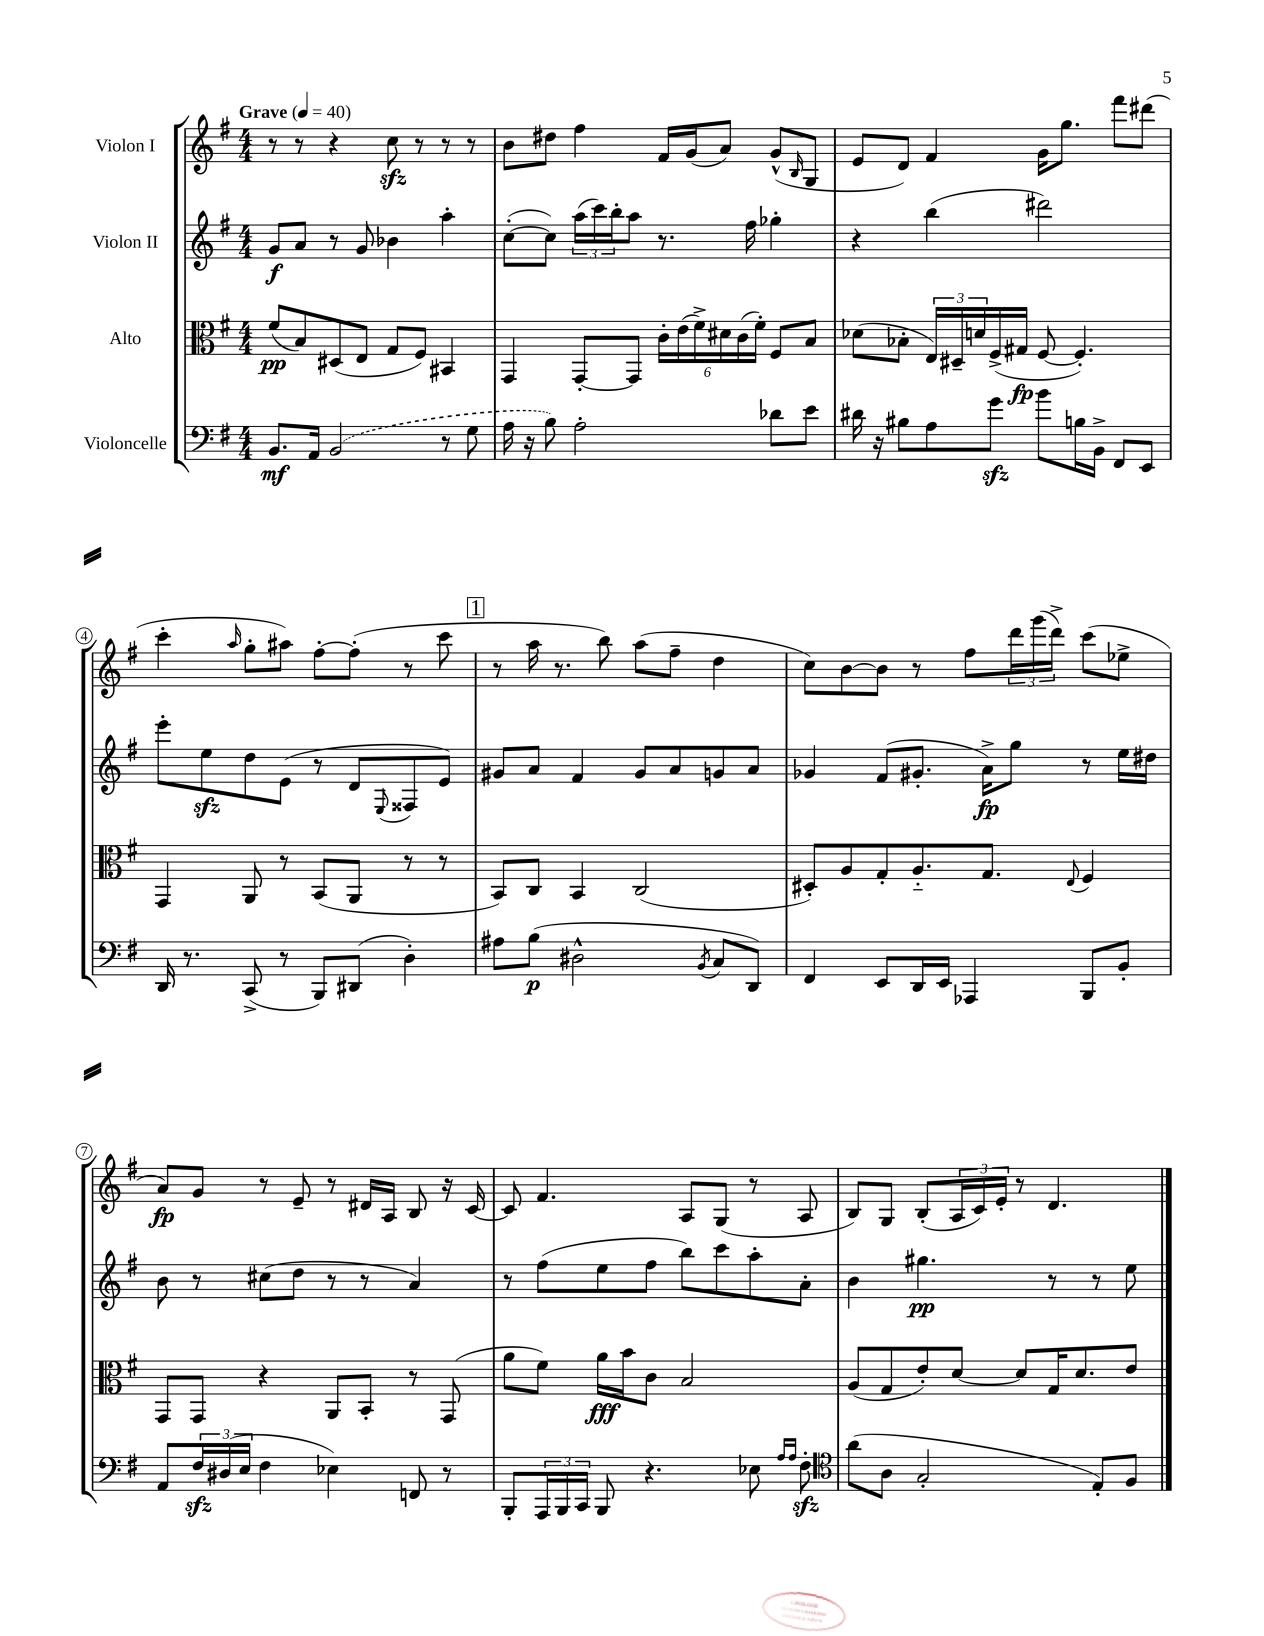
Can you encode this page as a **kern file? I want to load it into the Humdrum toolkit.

**kern	**kern	**kern	**kern
*staff4	*staff3	*staff2	*staff1
*clefF4	*clefC3	*clefG2	*clefG2
*k[f#]	*k[f#]	*k[f#]	*k[f#]
*M4/4	*M4/4	*M4/4	*M4/4
*MM40	*MM40	*MM40	*MM40
8.BB	(8f#	8g	8r
.	8B)	8a	8r
16AA	.	.	.
(2BB	(8D#	8r	4r
.	8E	8g	.
.	8G	4b-	8cc
.	8F#)	.	8r
8r	4BB#	4aa'	8r
8G	.	.	8r
=	=	=	=
16A	4GG	([8cc'	8b
16r	.	.	.
8B)	.	8cc])	8dd#
2A'	[8GG'	(24aa	4ff#
.	.	24ccc)	.
.	.	24bb'	.
.	8GG]	8aa	.
.	24c'	8.r	16f#
.	(24e	.	.
.	.	.	(16g
.	24f#^)	.	.
.	24d#	.	8a)
.	(24c	.	.
.	.	16ff#	.
.	24f#')	.	.
8d-	8F#	4gg-'	(8g^^
.	.	.	16qqB
8e	8B	.	8G
=	=	=	=
16d#	(8d-	4r	8e
16r	.	.	.
8B#	8B-'	.	8d)
8A	24E)	(4bb	4f#
.	24D#~	.	.
.	24d	.	.
8g	(16F#^	.	.
.	16G#	.	.
8b	[8F#	2ddd#)	16g
.	.	.	8.gg
16B	4.F#'])	.	.
16BB^	.	.	.
8FF#	.	.	8fff#
8EE	.	.	(8ddd#
=	=	=	=
16DD	4GG	8eee'	4ccc'
8.r	.	.	.
.	.	8ee	.
.	.	.	16qqaa
(8CC^	8AA	8dd	8gg'
8r	8r	(8e	8aa#)
8BBB)	(8BB	8r	[8ff#'
(8DD#	8AA	8d	(8ff#']
.	.	8qqE	.
4D')	8r	8F##	8r
.	8r	8e)	8ccc
=	=	=	=
8A#	8BB)	8g#	8r
(8B	8C	8a	16aa
.	.	.	8.r
2D#^^	4BB	4f#	.
.	.	.	8bb)
.	(2C	8g#	(8aa
.	.	8a	8ff#~
8qBB	.	.	.
8C	.	8g	4dd
8DD)	.	8a	.
=	=	=	=
4FF#	8D#')	4g-	8cc)
.	8A	.	[8b
8EE	8G'	(8f#	8b]
16DD	8.A'~	8.g#'	8r
16EE	.	.	.
4AAA-	.	.	8ff#
.	8.G	16a^)	.
.	.	8gg	24ddd
.	.	.	(24ggg
.	.	.	24ddd^)
.	8qqE	.	.
8BBB	4F#	8r	(8ccc
8BB'	.	16ee	8ee-^
.	.	16dd#	.
=	=	=	=
8AA	8GG	8b	8a)
24F#	8GG	8r	8g
(24D#	.	.	.
24E	.	.	.
4F#	4r	(8cc#	8r
.	.	8dd	8e~
4E-)	8AA	8r	8r
.	8BB'	8r	16d#
.	.	.	16A
8FF	8r	4a)	8B
8r	(8GG	.	16r
.	.	.	[16c
=	=	=	=
8BBB'	8a	8r	8c]
24AAA	8f#)	(8ff#	4.f#
24BBB	.	.	.
24CC	.	.	.
8BBB	16a	8ee	.
.	16b	.	.
4.r	8c	8ff#	.
.	2B	8bb)	8A
.	.	8ccc	(8G
8E-	.	8aa'	8r
16qqA	.	.	.
16qqA	.	.	.
8F#'	.	8a'	8A
=	=	=	=
*clefC4	*	*	*
(8a	(8A	4b	8B)
8A	8G	.	8G
2G'	8e')	4.gg#	(8B'
.	[8d	.	24A
.	.	.	24c)
.	.	.	24e'
.	8d]	.	8r
.	16G	8r	4.d
.	8.d	.	.
8E')	.	8r	.
8F#	8e	8ee	.
==	==	==	==
*-	*-	*-	*-
